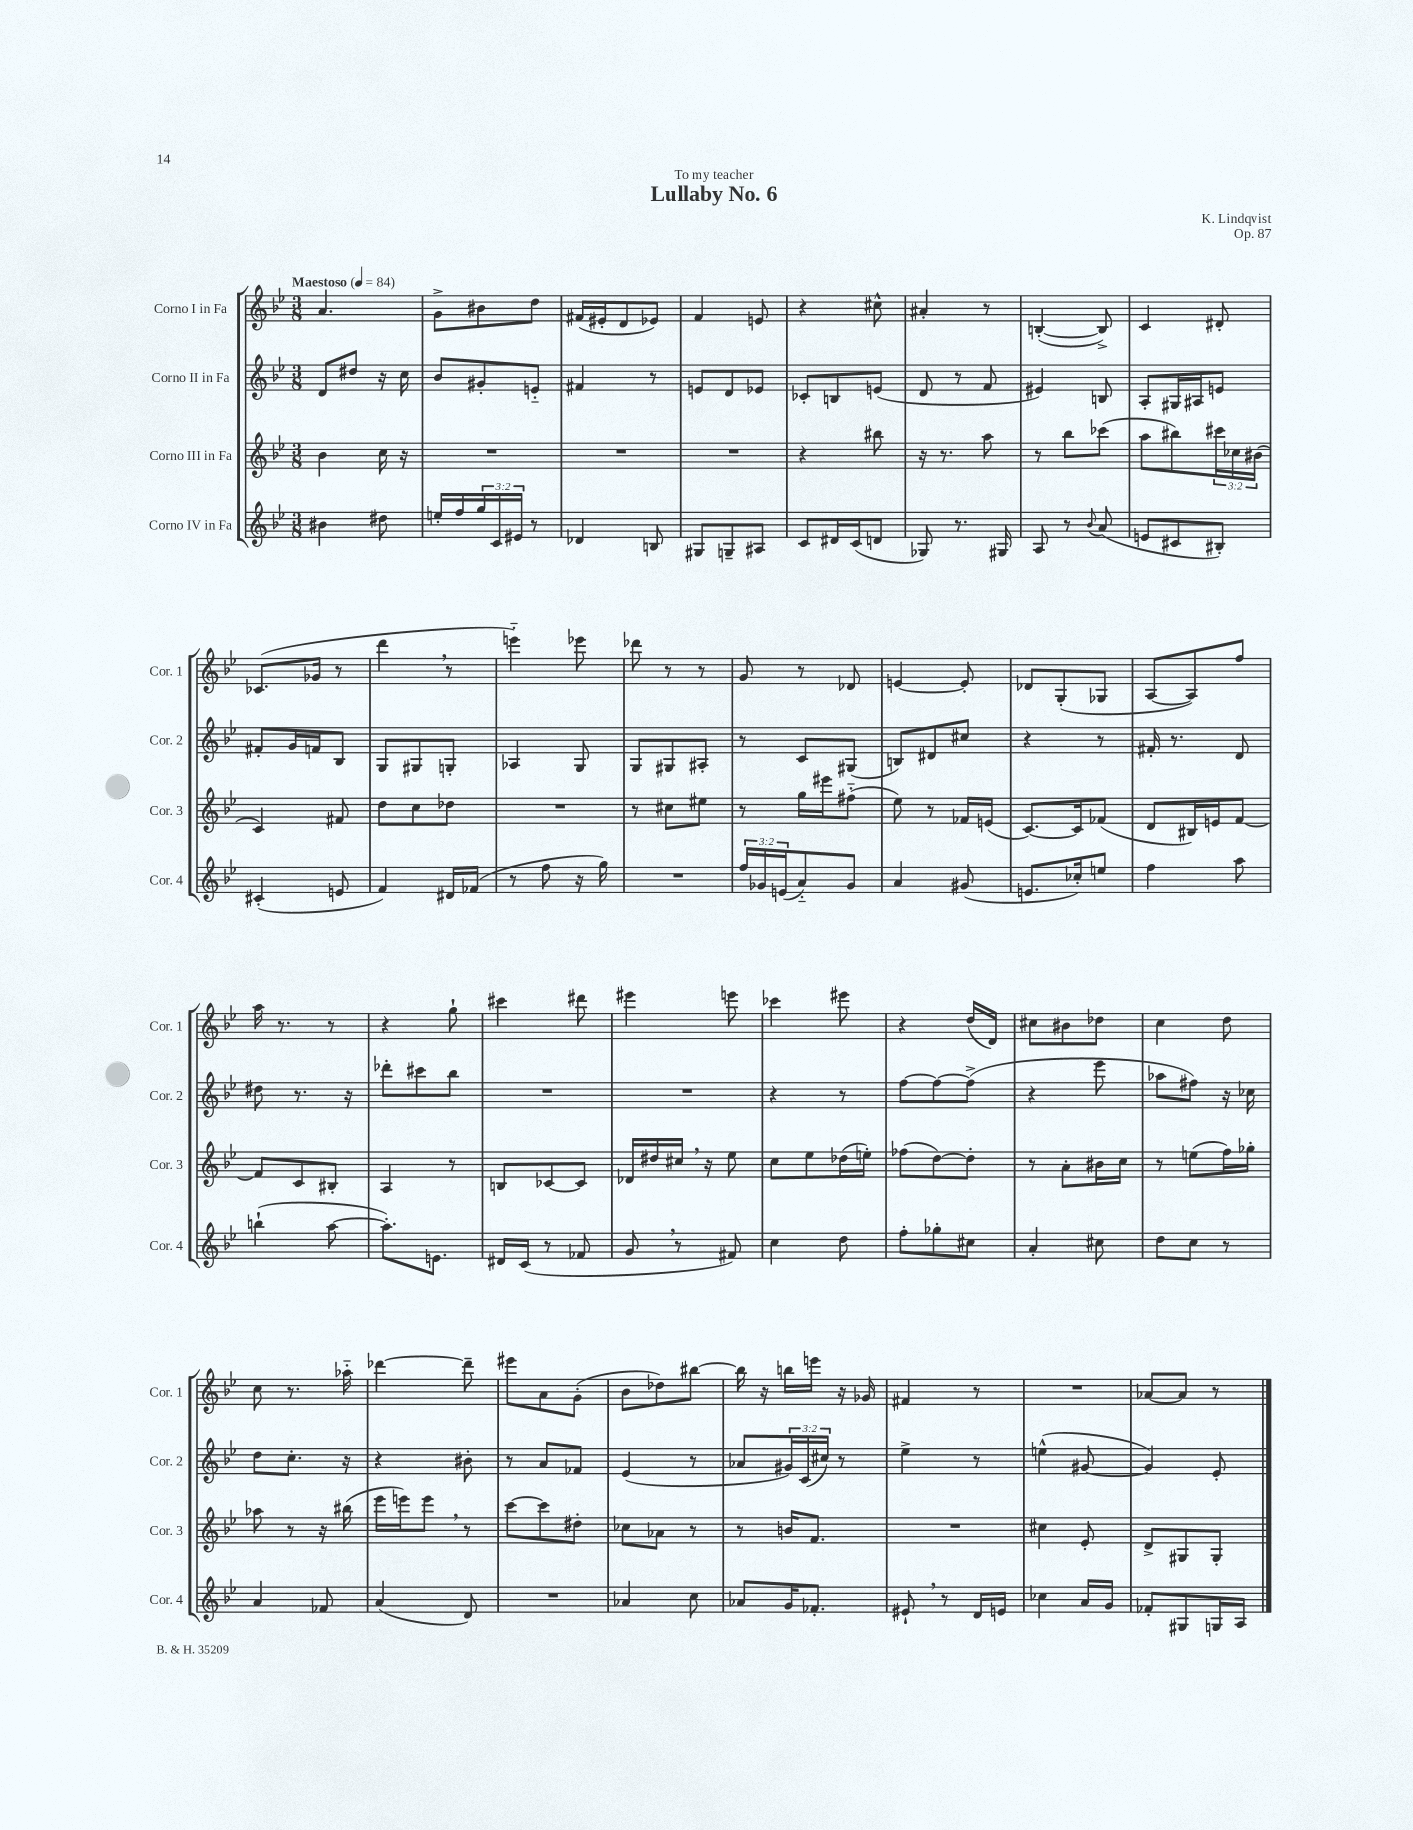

**kern	**kern	**kern	**kern
*staff4	*staff3	*staff2	*staff1
*clefG2	*clefG2	*clefG2	*clefG2
*k[b-e-]	*k[b-e-]	*k[b-e-]	*k[b-e-]
*M3/8	*M3/8	*M3/8	*M3/8
*MM84	*MM84	*MM84	*MM84
4b#	4b-	8d	4.a
.	.	8dd#	.
8dd#	16cc	16r	.
.	16r	16cc	.
=	=	=	=
16ee'	4.r	8b-	8g^
16ff	.	.	.
24gg	.	8g#'	8b#
24c	.	.	.
24e#	.	.	.
8r	.	8e'~	8dd
=	=	=	=
4d-	4.r	4f#	(16f#
.	.	.	16e#'
.	.	.	8d
8B	.	8r	8e-)
=	=	=	=
8G#	4.r	8e	4f
8G~	.	8d	.
8A#	.	8e-	8e
=	=	=	=
8c	4r	8c-'	4r
16d#	.	8B	.
(16c	.	.	.
8d	8bb#	(8e	8cc#^^
=	=	=	=
8G-)	16r	8d	4a#'
.	8.r	.	.
8.r	.	8r	.
.	8aa	8f	8r
16G#	.	.	.
=	=	=	=
8A	8r	4e#)	([4B'
8r	8bb-	.	.
8qqb-	.	.	.
(8a	(8ccc-	8B	8B^])
=	=	=	=
8e	8aa	8A'	4c
8c#	8bb#)	16G#	.
.	.	16A#	.
8B#')	24ccc#	8e	8d#'
.	24cc-	.	.
.	(24b#	.	.
=	=	=	=
(4c#'	4c)	8f#'	(8.c-
.	.	16g	.
.	.	16f	16g-
8e	8f#	8B-	8r
=	=	=	=
4f)	8dd	8G	4ddd
.	8cc	8G#	.
16d#	8dd-	8G'	8r
(16f-	.	.	.
=	=	=	=
8r	4.r	4A-	4eee'~)
8ff	.	.	.
16r	.	8G	8eee-
16gg)	.	.	.
=	=	=	=
4.r	8r	8G	8ddd-
.	8cc#	8G#	8r
.	8ee#	8A#'	8r
=	=	=	=
24ff	8r	8r	8g
24g-	.	.	.
(24e	.	.	.
8a'~)	16gg	8c	8r
.	16eee#	.	.
8g-	(8ff#'~	(8G#	8d-
=	=	=	=
4a	8ee-)	8B)	[4e
.	8r	8d#	.
(8g#	16f-	8cc#	8e']
.	(16e	.	.
=	=	=	=
8.e	[8.c)	4r	8d-
.	.	.	(8G'
16cc-')	16c]	.	.
8ee	(8f-	8r	8G-
=	=	=	=
4ff	8d	16f#'	[8A
.	.	8.r	.
.	16B#)	.	8A])
.	16e	.	.
8aa	[8f	8d	8ff
=	=	=	=
(4bb`	8f]	8dd#	16aa
.	.	.	8.r
.	8c	8.r	.
[8aa	8B#'	.	8r
.	.	16r	.
=	=	=	=
8.aa'])	4A	8ddd-'	4r
.	.	8ccc#	.
8.e	.	.	.
.	8r	8bb-	8gg`
=	=	=	=
16d#	8B	4.r	4ccc#
(16c	.	.	.
8r	[8c-	.	.
8f-	8c-]	.	8ddd#
=	=	=	=
8g	16d-	4.r	4eee#
.	16dd#	.	.
8r	16cc#	.	.
.	16r	.	.
8f#)	8ee-	.	8eee
=	=	=	=
4cc	8cc	4r	4ccc-
.	8ee-	.	.
8dd	(16dd-	8r	8eee#
.	16ee')	.	.
=	=	=	=
8ff'	(8ff-	[8ff	4r
8gg-'	[8dd)	8ff_	.
8cc#	8dd']	(8ff^]	(16dd
.	.	.	16d)
=	=	=	=
4a'	8r	4r	8cc#
.	8a'	.	8b#
8cc#	16b#	8eee-	8dd-
.	16cc	.	.
=	=	=	=
8dd	8r	8aa-	4cc
8cc	(8ee	8ff#)	.
8r	16ff)	16r	8dd
.	16gg-'	16cc-	.
=	=	=	=
4a	8aa-	8dd	8cc
.	8r	8.cc'	8.r
8f-	16r	.	.
.	(16bb#	16r	16aa-'~
=	=	=	=
(4a	16eee-	4r	[4ddd-
.	16eee)	.	.
.	8eee	.	.
8d)	8r	8b#'	8ddd-~]
=	=	=	=
4.r	[8ccc	8r	8eee#
.	8ccc]	8a	8a
.	8dd#'	8f-	(8g'
=	=	=	=
4a-	8cc-	(4e-	8b-
.	8a-	.	8dd-)
8cc	8r	8r	[8bb#
=	=	=	=
8a-	8r	8a-	16bb#]
.	.	.	16r
16g	16b	24g#)	16bb
.	.	(24c	.
8.f-'	8.f	.	16eee
.	.	24cc#)	.
.	.	8r	16r
.	.	.	16g-
=	=	=	=
8e#`	4.r	4ee-^	4f#
8r	.	.	.
16d	.	8r	8r
16e	.	.	.
=	=	=	=
4cc-	4cc#	(4ee^^	4.r
16a	8e-'	[8g#	.
16g	.	.	.
=	=	=	=
8f-'	8d^	4g#])	[8a-
8G#	8G#	.	8a-]
16G	8G#'	8e-'	8r
16A	.	.	.
==	==	==	==
*-	*-	*-	*-
